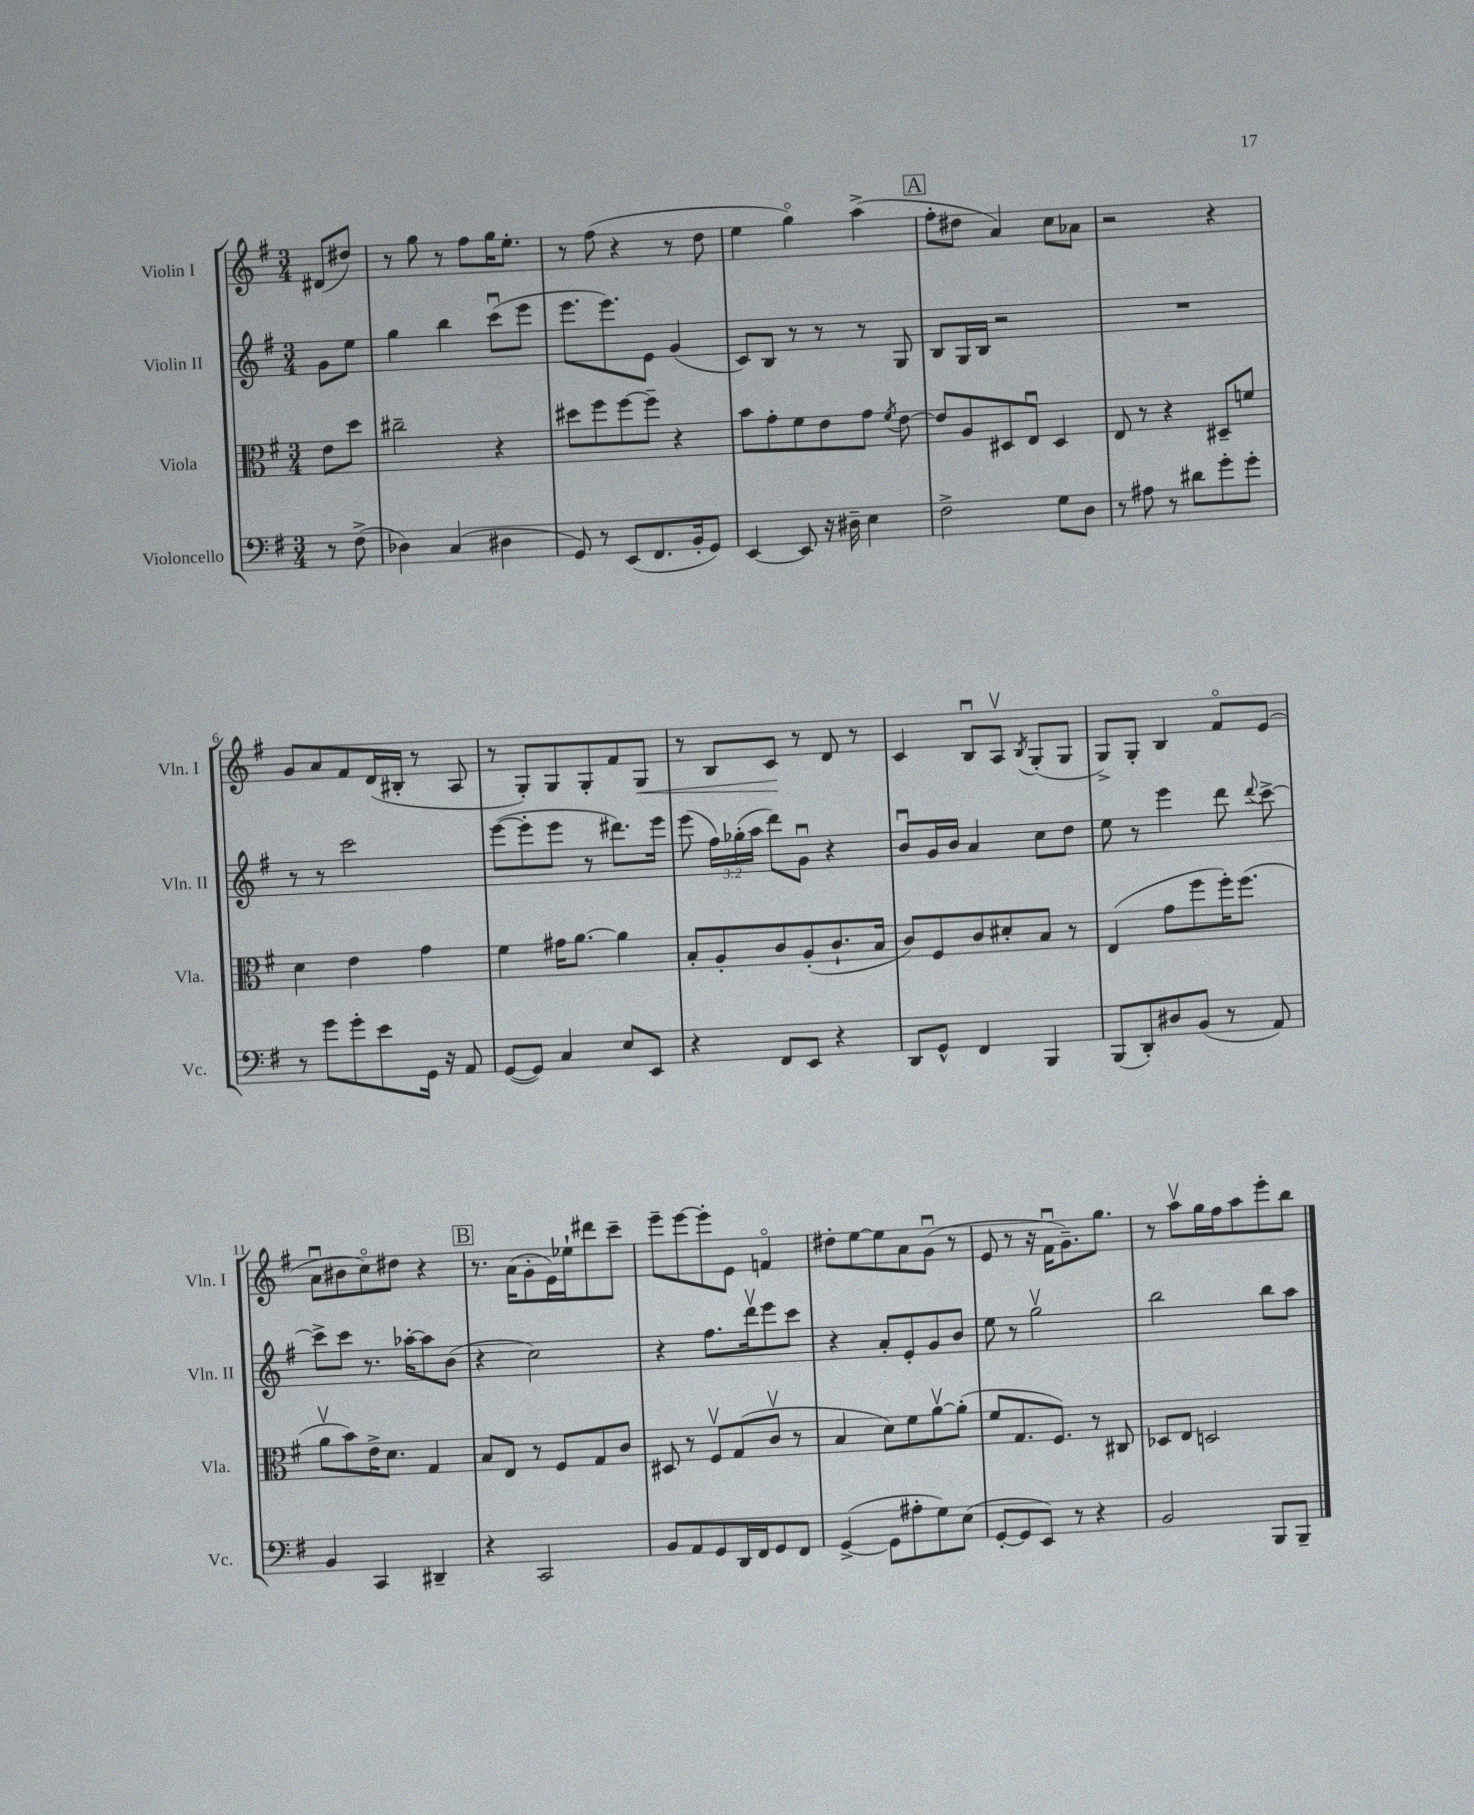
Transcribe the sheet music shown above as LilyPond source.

<<
\new StaffGroup <<
\new Staff = "s0" \with { instrumentName = "Violin I" shortInstrumentName = "Vln. I" } {
    \clef treble \key g \major \numericTimeSignature \time 3/4 \partial 4
    \autoBeamOff dis'8[( dis''8]) |
    r8 g''8 r8 fis''8[ g''16 e''8.]-. |
    r8 fis''8( r4 r8 d''8 |
    e''4 g''4\flageolet) a''4->( |
    \mark \markup { \box "A" } fis''8[-. dis''8] a'4) c''8[ aes'8] |
    r2 r4 |
    g'8[ a'8 fis'8 d'16( bis16]-. r8 a8 |
    r8 g8[-.) g8 g8-. fis'8 g8]\< |
    r8 b8[ c'8]\! r8 d'8 r8 |
    c'4 b8[\downbow a8]\upbow \acciaccatura { b8 } g8[-.( g8] |
    g8[->) g8]-. b4 fis'8[\flageolet e'8]( |
    a'8[\downbow bis'8 c''8\flageolet) dis''8] r4 |
    \mark \markup { \box "B" } r8. a'16[( g'8-. e'16) ees''16-! dis'''8 c'''8]-- |
    e'''8[-- e'''8~ e'''8-. e'8] f'4\flageolet |
    dis''8[-. e''8~ e''8 a'8 g'8]\downbow( r8 |
    e'8 r8 r16 fis'16[\downbow g'8.--) g''8.] |
    r8 a''8[\upbow g''16 fis''16 a''8 e'''8-. b''8] \bar "|." |
}
\new Staff = "s1" \with { instrumentName = "Violin II" shortInstrumentName = "Vln. II" } {
    \clef treble \key g \major \numericTimeSignature \time 3/4 \override Staff.TupletNumber.text = #tuplet-number::calc-fraction-text \partial 4
    \autoBeamOff g'8[ e''8] |
    g''4 b''4 c'''8[\downbow( e'''8] |
    e'''8.[ e'''8.) e'8] g'4( |
    c'8[) b8] r8 r8 r8 g8 |
    \mark \markup { \box "A" } b8[ g16 b16] r2 |
    R2. |
    r8 r8 c'''2 |
    e'''8[~( e'''8-. e'''8] r8 dis'''8.[) e'''16] |
    e'''8( \tuplet 3/2 { fis''16[) ges''16-.( a''16] } d'''8[) g'8]\downbow r4 |
    b'8[\downbow g'16 b'16] a'4 c''8[ d''8] |
    e''8 r8 e'''4 d'''8 \appoggiatura { d'''8 } c'''8~-> |
    c'''8[-> c'''8] r8. aes''16[~-. aes''8 b'8]( |
    \mark \markup { \box "B" } r4 c''2) |
    r4 fis''8.[ d'''16\upbow e'''8 c'''8] |
    r4 a'8[-. e'8-. g'8 b'8] |
    e''8 r8 g''2\upbow |
    b''2 b''8[ a''8] \bar "|." |
}
\new Staff = "s2" \with { instrumentName = "Viola" shortInstrumentName = "Vla." } {
    \clef alto \key g \major \numericTimeSignature \time 3/4 \partial 4
    \autoBeamOff e'8[ d''8] |
    cis''2-- r4 |
    dis''8[ fis''8 fis''8~ fis''8]-- r4 |
    b'8[ g'8-. fis'8 e'8 g'8] \acciaccatura { fis'8 } e'8~ |
    \mark \markup { \box "A" } e'8[ a8 dis8 e8]\downbow dis4 |
    e8 r8 r4 dis8[-- f'8] |
    d'4 e'4 g'4 |
    fis'4 gis'16[ a'8.]~ a'4 |
    b8[-. a8-. c'8 a8-.( c'8.-! b16] |
    c'8[) fis8 c'8 dis'8-. b8] r8 |
    e4( g'8[ fis''8 fis''16-.) fis''8.]( |
    a'8[\upbow b'8) e'16-> d'8.] g4 |
    \mark \markup { \box "B" } b8[ e8] r8 fis8[ g8 c'8] |
    dis8 r8 fis8[\upbow g8( c'8]\upbow r8 |
    b4 d'8[) fis'8 a'8~\upbow a'8]-.( |
    fis'8[ g8. fis8.]) r8 cis8 |
    des8[ e8] d2 \bar "|." |
}
\new Staff = "s3" \with { instrumentName = "Violoncello" shortInstrumentName = "Vc." } {
    \clef bass \key g \major \numericTimeSignature \time 3/4 \partial 4
    \autoBeamOff r8 fis8->( |
    des4) c4( dis4 |
    g,8) r8 e,8[( fis,8. b,16-. g,8]) |
    e,4~ e,8 r16 dis16-- e4 |
    \mark \markup { \box "A" } fis2-> g8[ d8] |
    r8 ais8 r8 dis'8[ g'8-. g'8]-. |
    r8 g'8[ g'8-. e'8 g,16] r16 a,8 |
    g,8[~( g,8]) c4 e8[ e,8] |
    r4 fis,8[ e,8] r4 |
    d,8[ g,8]-^ fis,4 b,,4 |
    b,,8[( d,8-.) dis8 b,8]( r8 a,8) |
    b,4 c,4 dis,4-- |
    \mark \markup { \box "B" } r4 c,2 |
    b,8[ a,8 g,8 d,16 fis,16 g,8 fis,8] |
    g,4~->( g,8[ ais8-. g8) e8]( |
    g,8[~-. g,8 e,8]) r8 r4 |
    b,2 b,,8[ b,,8]-- \bar "|." |
}
>>
>>
